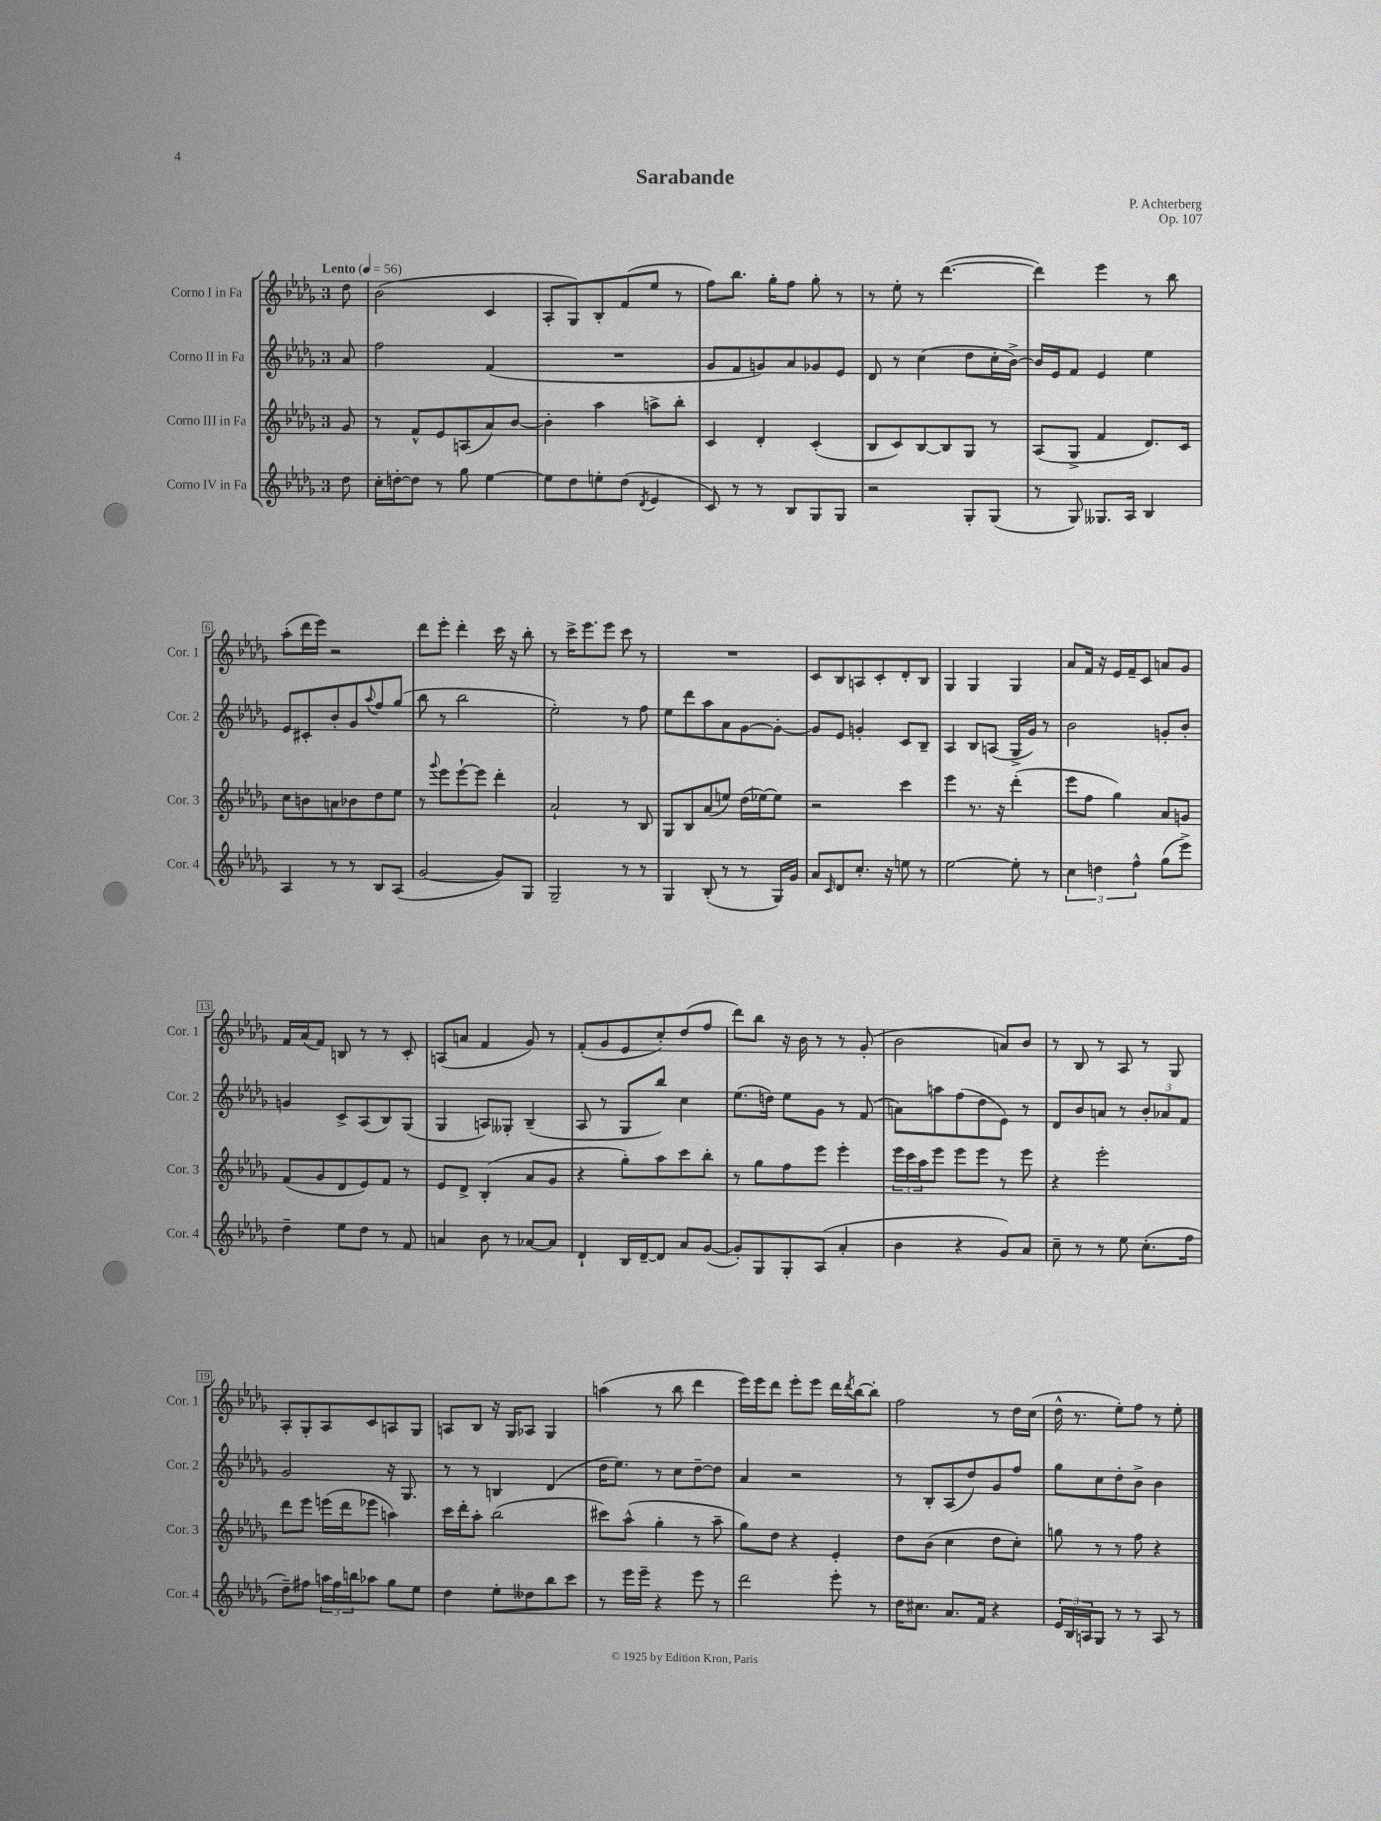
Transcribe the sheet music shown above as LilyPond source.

\header { title = "Sarabande" composer = "P. Achterberg" opus = "Op. 107" }
<<
\new StaffGroup <<
\new Staff = "s0" \with { instrumentName = "Corno I in Fa" shortInstrumentName = "Cor. 1" } {
    \clef treble \key des \major \once \override Staff.TimeSignature.style = #'single-digit \time 3/4 \partial 8 \tempo "Lento" 4 = 56
    des''8 |
    bes'2( c'4 |
    aes8-. ges8) bes8-. f'8( ees''8 r8 |
    f''8) bes''8. ges''16-. f''8 ges''8-. r8 |
    r8 ees''8-. r8 des'''4.~( |
    des'''4) ees'''4 r8 bes''8 |
    aes''8-.( des'''16 ees'''16) r2 |
    des'''8 ees'''8-. des'''4-. c'''16 r16 bes''8-. |
    r8 c'''16-> ees'''8. ees'''8 c'''8 r8 |
    R2. |
    c'8 bes8 a8 c'8-. des'8-. bes8 |
    ges4 ges4 ges4 |
    aes'8 f'16 r16 ees'16 f'16-- c'8 a'8 ges'8 |
    f'16 aes'16( f'8) b8 r8 r8 c'8-. |
    a8( a'8 f'4 ges'8) r8 |
    f'8-.( ges'8 ees'8 c''8-.) des''8( f''8 |
    des'''8) bes''8 r16 bes'16 r8 r8 ges'8-.( |
    bes'2 a'8) bes'8 |
    r8 bes8 r8 aes8 r8 ges8 |
    aes8-. ges8-. aes8 c'8 a8 ges8 |
    a8 bes8 r16 ges16 aes8 ges4 |
    a''4( r8 bes''8 des'''4 |
    ees'''16) ees'''16 des'''8 ees'''8-. ees'''8 des'''16 \acciaccatura { des'''8 } bes''16~ bes''8-. |
    f''2 r8 des''16 c''16( |
    des''16-^ r8. ees''8-.) f''8 r8 ees''8-. \bar "|." |
}
\new Staff = "s1" \with { instrumentName = "Corno II in Fa" shortInstrumentName = "Cor. 2" } {
    \clef treble \key des \major \once \override Staff.TimeSignature.style = #'single-digit \time 3/4 \partial 8
    aes'8 |
    f''2 f'4( |
    R2. |
    ges'8 f'8 g'8) aes'8 ges'8 ees'8 |
    des'8 r8 c''4( des''8 c''16-. bes'16~->) |
    bes'16 ees'16 f'8 ees'4 ees''4 |
    ees'8 cis'8-. bes'8-. ges'8 \appoggiatura { aes''8 } f''8 ges''8( |
    bes''8 r8 bes''2 |
    ees''2-.) r8 f''8 |
    ees''8 des'''8 aes''8 aes'8 ges'8~ ges'8~-. |
    ges'8 ees'8 g'4-. c'8 bes8-- |
    aes4 bes8 a8( ges16-> ges'16) r8 |
    bes'2 g'8-. bes'8-. |
    g'4 c'8-> aes8( bes8) ges8( |
    ges4 a8) geses8-. bes4--( |
    aes8 r8 ges8 bes''8) c''4 |
    ees''8.( d''16) ees''8 ges'8 r8 f'8( |
    a'8) a''8 f''8( des''8 ees'8) r8 |
    des'8 bes'8 a'8 r8 \tuplet 3/2 { bes'8-. aes'8 f'8 } |
    ges'2 r16 ges8. |
    r8 r8 b4 des'4( |
    des''16 ees''8.) r8 c''8 des''8~-- des''8 |
    aes'4 r2 |
    r8 bes8-. aes8( des''8) ges'8 f''8 |
    ges''8 c''8 des''8-. bes'8-> bes'4 \bar "|." |
}
\new Staff = "s2" \with { instrumentName = "Corno III in Fa" shortInstrumentName = "Cor. 3" } {
    \clef treble \key des \major \once \override Staff.TimeSignature.style = #'single-digit \time 3/4 \partial 8
    ges'8 |
    r8 f'8-^ ees'8 a8( aes'8) bes'8~ |
    bes'4-. aes''4 a''8-> bes''8-. |
    c'4 des'4-. c'4-.( |
    bes8 c'8) bes8~ bes8 ges8 r8 |
    aes8( ges8-> f'4 des'8.) c'16 |
    c''8 b'8 a'8 bes'8 des''8 ees''8 |
    r8 \appoggiatura { ges'''8 } ees'''8 ees'''8~-! ees'''8 des'''4-. |
    aes'2-! r8 bes8 |
    ges8 bes8 aes'8( e''8) des''16( ees''16~) ees''8 |
    r2 c'''4 |
    ees'''4 r8. r16 des'''4-.( |
    ees'''8 f''8 ges''4) aes'8 g'8 |
    f'8( ges'8 des'8 ees'8) f'8 r8 |
    ees'8 des'8-> bes4-.( aes'8 ges'8 |
    r4 ges''8-.) aes''8 c'''8 bes''8-. |
    r8 ges''8 f''8 ees'''8 ees'''4-. |
    \tuplet 3/2 { ees'''16 c'''16 aes''16 } ees'''8 ees'''8 ees'''8 r8 ees'''8 |
    r4 ees'''2-. |
    des'''8 ees'''8 e'''16( des'''16 ees'''8 a''4) |
    c'''16 des'''16-. aes''8-. bes''2( |
    cis'''8) aes''8-^( ges''4-. r8 aes''8-- |
    ges''8) des''8 r4 ees'4-. |
    des''8 bes'8( c''4 des''8 c''8-.) |
    g''8 r8 r8 f''8 r4 \bar "|." |
}
\new Staff = "s3" \with { instrumentName = "Corno IV in Fa" shortInstrumentName = "Cor. 4" } {
    \clef treble \key des \major \once \override Staff.TimeSignature.style = #'single-digit \time 3/4 \partial 8
    des''8 |
    c''16-. d''16~-. d''8 r8 ges''8 ees''4~ |
    ees''8 des''8 e''8-. des''8( \acciaccatura { des'8 } ees'4 |
    c'8) r8 r8 bes8 ges8 ges8 |
    r2 ges8-. ges8( |
    r8 ges8) geses8. aes16 bes4 |
    aes4 r8 r8 bes8 aes8( |
    ges'2~ ges'8) ges8 |
    ges2-- r8 r8 |
    ges4 bes8-.( r8 r8 ges16) ges'16 |
    aes'8 \grace { c'16 } des'8 c''8.-. r16 e''8 r8 |
    ees''2~ ees''8-. r8 |
    \tuplet 3/2 { c''4 d''4 f''4-^ } ges''8( ees'''8->) |
    des''4-- ees''8 des''8 r8 f'8 |
    a'4 bes'8 r8 aes'8~ aes'8 |
    des'4-! bes16 des'16~-- des'8 aes'8 ges'8~( |
    ges'8-.) ges8 ges8-. aes8( aes'4-. |
    bes'4 r4 ges'8) aes'8 |
    c''8-- r8 r8 ees''8 c''8.-.( f''16 |
    des''8--) fis''8 \tuplet 3/2 { a''16 fis''16 b''16 } aes''8 ges''8 ees''8 |
    des''4 ees''8-. deses''8 bes''8 c'''8 |
    r8 ees'''16 ees'''16-- r4 ees'''8 r8 |
    des'''2 ees'''8-. r8 |
    des''16 cis''8. aes'8. f'16 r4 |
    \tuplet 3/2 { ees'16 bes16 a16 } ges8 r8 r8 a8 r8 \bar "|." |
}
>>
>>
\layout { \context { \Score \override BarNumber.stencil = #(make-stencil-boxer 0.1 0.3 ly:text-interface::print) } }
